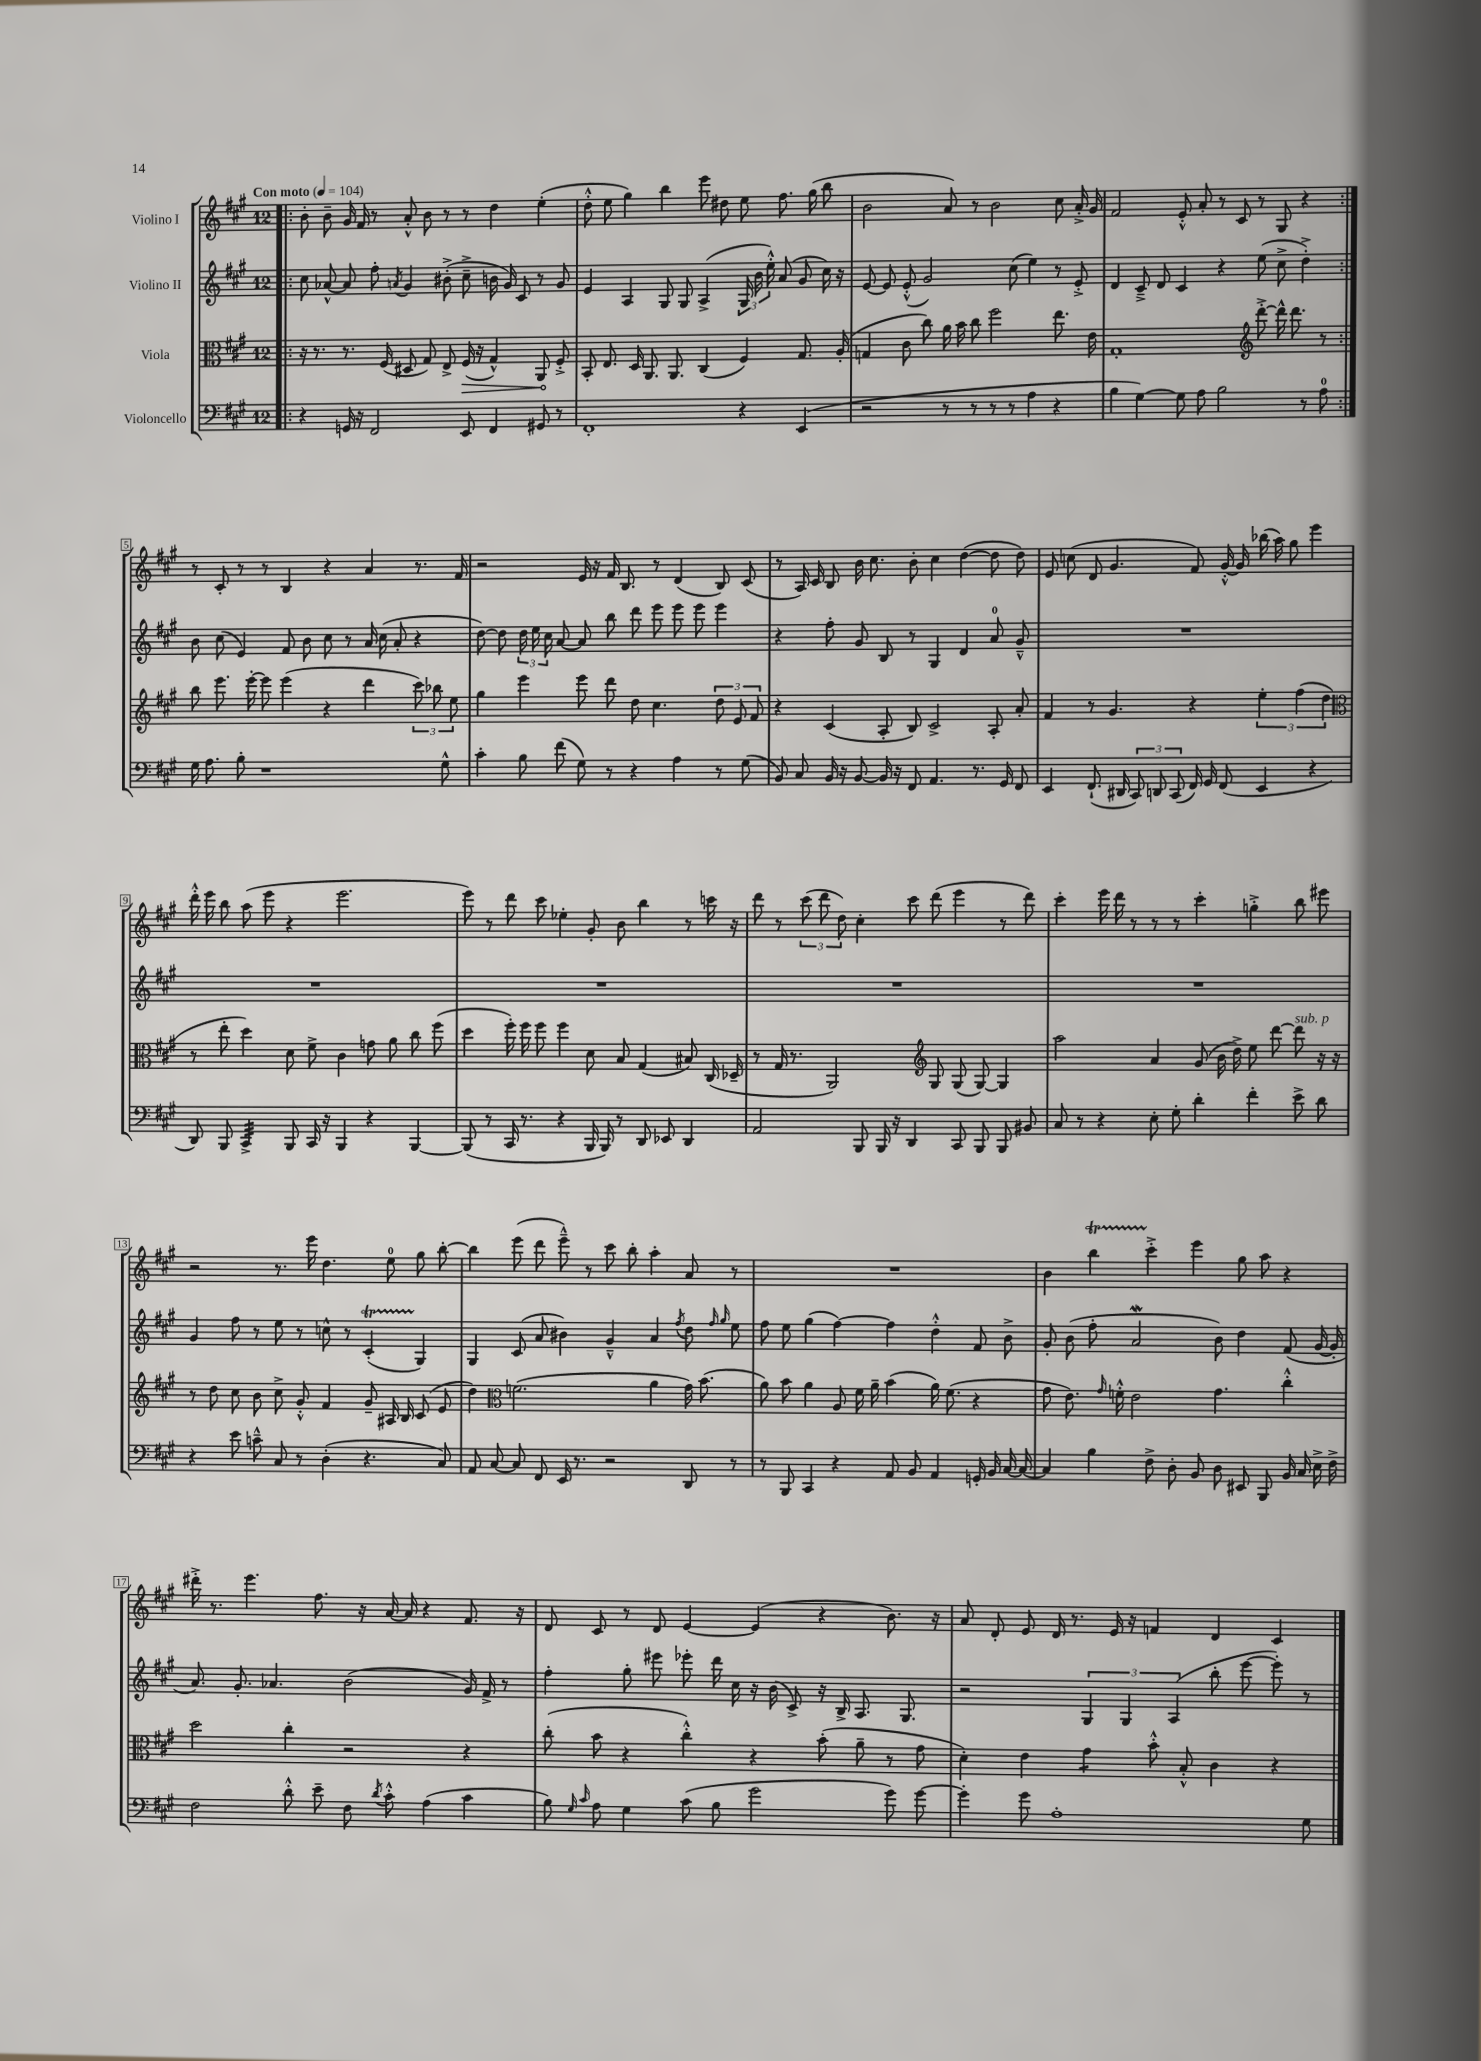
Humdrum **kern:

**kern	**kern	**kern	**kern
*staff4	*staff3	*staff2	*staff1
*clefF4	*clefC3	*clefG2	*clefG2
*k[f#c#g#]	*k[f#c#g#]	*k[f#c#g#]	*k[f#c#g#]
*M12/8	*M12/8	*M12/8	*M12/8
*MM104	*MM104	*MM104	*MM104
=!|:	=!|:	=!|:	=!|:
4r	16r	8cc#	8b'
.	8.r	.	.
.	.	[8a-^^	8b~
16GG	8.r	8a-]	16g#
16r	.	.	16f#
2FF#	.	8ff#'	8r
.	(16F#	.	.
.	.	8qa	.
.	8D#	4g#	8a'^^
.	8G#)	.	8b
.	8E^	(8b#'^	8r
8EE	(16F#	8cc#~^	8r
.	16r	.	.
4FF#	4G#^^)	16b	4dd
.	.	16g#)	.
.	.	8c#	.
8GG#	8AA	8r	(4ee'
8r	8F#'^	8g#	.
=	=	=	=
1FF#'	8BB'	4e	8dd'^^
.	8.E	.	8ee
.	.	4A	4gg#)
.	16D	.	.
.	8.AA	.	.
.	.	8G#	4bb
.	8.AA	.	.
.	.	8G#	.
.	(4C#	(4A^	8eee
.	.	.	8dd#
4r	4F#)	24G#	8ee
.	.	24b	.
.	.	24ee'^^)	.
.	.	(8a	8.ff#
(4EE	8.G#	8g#	.
.	.	.	(16gg#
.	.	16cc#)	8bb
.	(16A'	16r	.
=	=	=	=
2r	4G	[8e	2b
.	.	8e]	.
.	8c#	(8e'^^	.
.	8cc#)	2g#)	.
8r	16a	.	8a)
.	16b	.	.
8r	8cc#	.	8r
8r	2ff#	.	2b
8r	.	(8cc#	.
4A	.	4ee)	.
4r	8.ee	8r	8cc#
.	.	8e'^	16a'^
.	16e	.	16g#
=	=	=	=
4B	1G#'	4d	2f#
[4G#)	.	8c#~^	.
.	.	8d	.
8G#]	.	4c#	8e'^^
8A	.	.	8a'
2B	.	4r	8r
.	.	.	8c#
*	*clefG2	*	*
.	[8ddd'^	(8ee	8r
.	16ddd^^]	8cc#^	8G#
.	8.ddd	.	.
8r	.	4dd'^)	4r
8A	8r	.	.
=:|!	=:|!	=:|!	=:|!
16G#	8bb	8b	8r
8.A	.	.	.
.	8.eee	(8cc#	8c#'
8B'	.	4e)	8r
.	[16eee'	.	.
1r	8eee]	.	8r
.	(4eee	8f#	4B
.	.	8b	.
.	4r	8cc#	4r
.	.	8r	.
.	4ddd	16a	4a
.	.	(16cc#	.
.	.	8a'	.
.	12ccc#)	4r	8.r
.	12bb-	.	.
8G#^^	.	.	.
.	12ee	.	.
.	.	.	16f#
=	=	=	=
4c#'	4gg#	[8dd)	2r
.	.	8dd]	.
8B	4eee	24dd	.
.	.	24ee	.
.	.	24cc#	.
(8f#	.	[8a	.
8G#)	8eee	8a]	16e
.	.	.	16r
8r	8ddd	8bb	16f#
.	.	.	8.B
4r	8dd	8ddd	.
.	4.cc#	8eee	8r
4A	.	8eee	(4d
.	.	8eee	.
8r	12dd	4eee	8B)
.	12e	.	.
(8G#	.	.	(8c#
.	12f#	.	.
=	=	=	=
8BB)	4r	4r	8r
8C#	.	.	16A)
.	.	.	16c#
16BB	(4c#	8ff#'	8B
16r	.	.	.
[8BB	.	8g#	16b
.	.	.	8.cc#
16BB]	8A'	8B	.
16r	.	.	.
8FF#	8B)	8r	8b'
4.AA	2c#^	4G#	4cc#
.	.	4d	([4dd
8.r	.	.	.
.	8A'	8a	8dd]
16GG#	.	.	.
8FF#	8a'	8g#~^^	8dd)
=	=	=	=
4EE	4f#	1.r	8e
.	.	.	(8cc
(8.FF#`	8r	.	8d
.	4.g#	.	4.g#
16DD#	.	.	.
12CC#)	.	.	.
12DD	.	.	.
(12CC#	.	.	.
16FF#)	4r	.	8f#)
16GG#	.	.	.
(8FF#	.	.	[16g#'^^
.	.	.	16g#]
4EE	6ee'	.	(16bb-
.	.	.	16aa)
.	.	.	8gg#
.	(6ff#	.	.
4r	.	.	4eee
.	6dd	.	.
=	=	=	=
*	*clefC3	*	*
8DD)	8r	1.r	16ddd'^^
.	.	.	16eee
8BBB	8ee'	.	8bb
4CC#^	4dd)	.	(8aa
.	.	.	8eee
8BBB	8d	.	4r
16CC#	8f#^	.	.
16r	.	.	.
4BBB	4c#	.	2.eee
4r	8g	.	.
.	8a	.	.
[4BBB	8cc#	.	.
.	(8ff#	.	.
=	=	=	=
(8BBB]	4dd	1.r	8eee)
8r	.	.	8r
16CC#	16ff#')	.	8ddd
8.r	16ff#	.	.
.	8ff#	.	8ccc#
4r	4ff#	.	4ee-'
16BBB	8d	.	8g#'
16BBB)	.	.	.
8r	8B	.	8b
8DD	(4G#	.	4bb
8EE-	.	.	.
4DD	8B#)	.	8r
.	(16C#	.	16ccc
.	16D-~	.	16r
=	=	=	=
2AA	8r	1.r	8ddd
.	16G#	.	8r
.	8.r	.	.
.	.	.	(12ccc#
.	.	.	12ddd
.	2AA)	.	.
.	.	.	12dd)
8BBB	.	.	4cc#'
16BBB	.	.	.
16r	.	.	.
4DD	.	.	8ccc#
*	*clefG2	*	*
.	8G#	.	(8ddd
8CC#	(8G#	.	4eee
8BBB	[8G#)	.	.
8BBB	4G#]	.	8r
8BB#	.	.	8ddd)
=	=	=	=
8C#	2aa	1.r	4ccc#'
8r	.	.	.
4r	.	.	16eee
.	.	.	16ddd
.	.	.	8r
8E'	4a	.	8r
8G#'	.	.	8r
4d'	(8g#	.	4ccc#'
.	16b	.	.
.	16dd^)	.	.
4f#'	8ee	.	4gg'^
.	[8ddd	.	.
8e^	8ddd]	.	8bb
8d	16r	.	8eee#
.	16r	.	.
=	=	=	=
4r	8r	4g#	2r
.	8dd	.	.
8e	8cc#	8ff#	.
8c~^^	8b	8r	.
8C#	8cc#^	8ee	8.r
8r	8g#'^^	8r	.
.	.	.	16eee
(4D'	4f#	8cc^^	4.dd
.	.	8r	.
4.r	8g#~	(4c#'	.
.	16A#	.	8ee
.	16B	.	.
.	(8c#	4G#)	8gg#
8C#)	8e	.	[8bb'
=	=	=	=
8AA	4dd)	4G#	4bb]
[8C#	.	.	.
*	*clefC3	*	*
8C#]	(2.f	(8c#	(8eee
8FF#	.	8a	8ddd
16EE	.	4b#)	8eee~^^)
8.r	.	.	.
.	.	.	8r
2r	.	4g#~^^	8ccc#
.	.	.	8bb'
.	4a	4a	4aa'
.	.	8qff#	.
8DD	16g#)	8dd	8a
.	(8.b	.	.
.	.	16qqff#	.
.	.	16qqgg#	.
8r	.	8ee	8r
=	=	=	=
8r	8a)	8ff#	1.r
8BBB	8b	8ee	.
4CC#	4a	(4gg#	.
4r	8A	[4ff#)	.
.	16f#	.	.
.	16a~	.	.
8AA	(4b	4ff#]	.
8BB	.	.	.
4AA	16a)	4dd'^^	.
.	(8.f#	.	.
16GG'	4r	8f#	.
16BB	.	.	.
[16C#	.	8b^	.
16C#_	.	.	.
=	=	=	=
4C#]	8g#	8g#'	4b
.	8.e)	(8b	.
4B	.	8ff#'	4bb
.	16qqg#	.	.
.	16f'^^	.	.
.	2e	2a	.
8F#^	.	.	4ccc#'^
8D'	.	.	.
8BB	.	.	4eee
8D	4.g#	8b)	.
8EE#	.	4dd	8gg#
8BBB	.	.	8aa
16BB	4cc#'^^	(8f#	4r
16C#	.	.	.
16E^	.	[16g#	.
16F#^	.	16g#']	.
=	=	=	=
2F#	2dd	8.a)	16ddd#'^
.	.	.	8.r
.	.	8.g#'	.
.	.	.	4.eee
.	.	4.a-	.
8d'^^	4cc#'	.	.
8e~	.	.	8.ff#
8F#	2r	(2b	.
.	.	.	16r
8qd	.	.	.
8c#'^^	.	.	[16a
.	.	.	16a]
(4A	.	.	4r
4c#	4r	16g#)	8.f#
.	.	16f#^	.
.	.	8r	.
.	.	.	16r
=	=	=	=
8B)	(8cc#'	4ff#'	8d
16qqG#	.	.	.
16qqc#	.	.	.
8A	8b	.	8c#
4G#	4r	8gg#'	8r
.	.	8eee#	8d
(8c#	4cc#'^^)	8eee-'	[4e
8B	.	16ddd	.
.	.	16cc#	.
2g#	4r	16r	(4e]
.	.	(16b	.
.	.	8c#^)	.
.	(8b'	16r	4r
.	.	16B^	.
.	8a~	8.A	.
8g#)	8r	.	8.b)
.	.	8.G#	.
[8g#	8g#	.	.
.	.	.	16r
=	=	=	=
4g#']	4d')	2r	8a
.	.	.	8d'
8g#	4e	.	8e
1A'	.	.	16d
.	.	.	8.r
.	4g#	6G#	.
.	.	.	16e
.	.	6G#	.
.	.	.	16r
.	8b'^^	.	4f
.	.	(6A	.
.	8B'^^	.	.
.	4c#	8bb'	4d
.	.	[8eee	.
.	4r	8eee'])	4c#
8G#	.	8r	.
==	==	==	==
*-	*-	*-	*-
